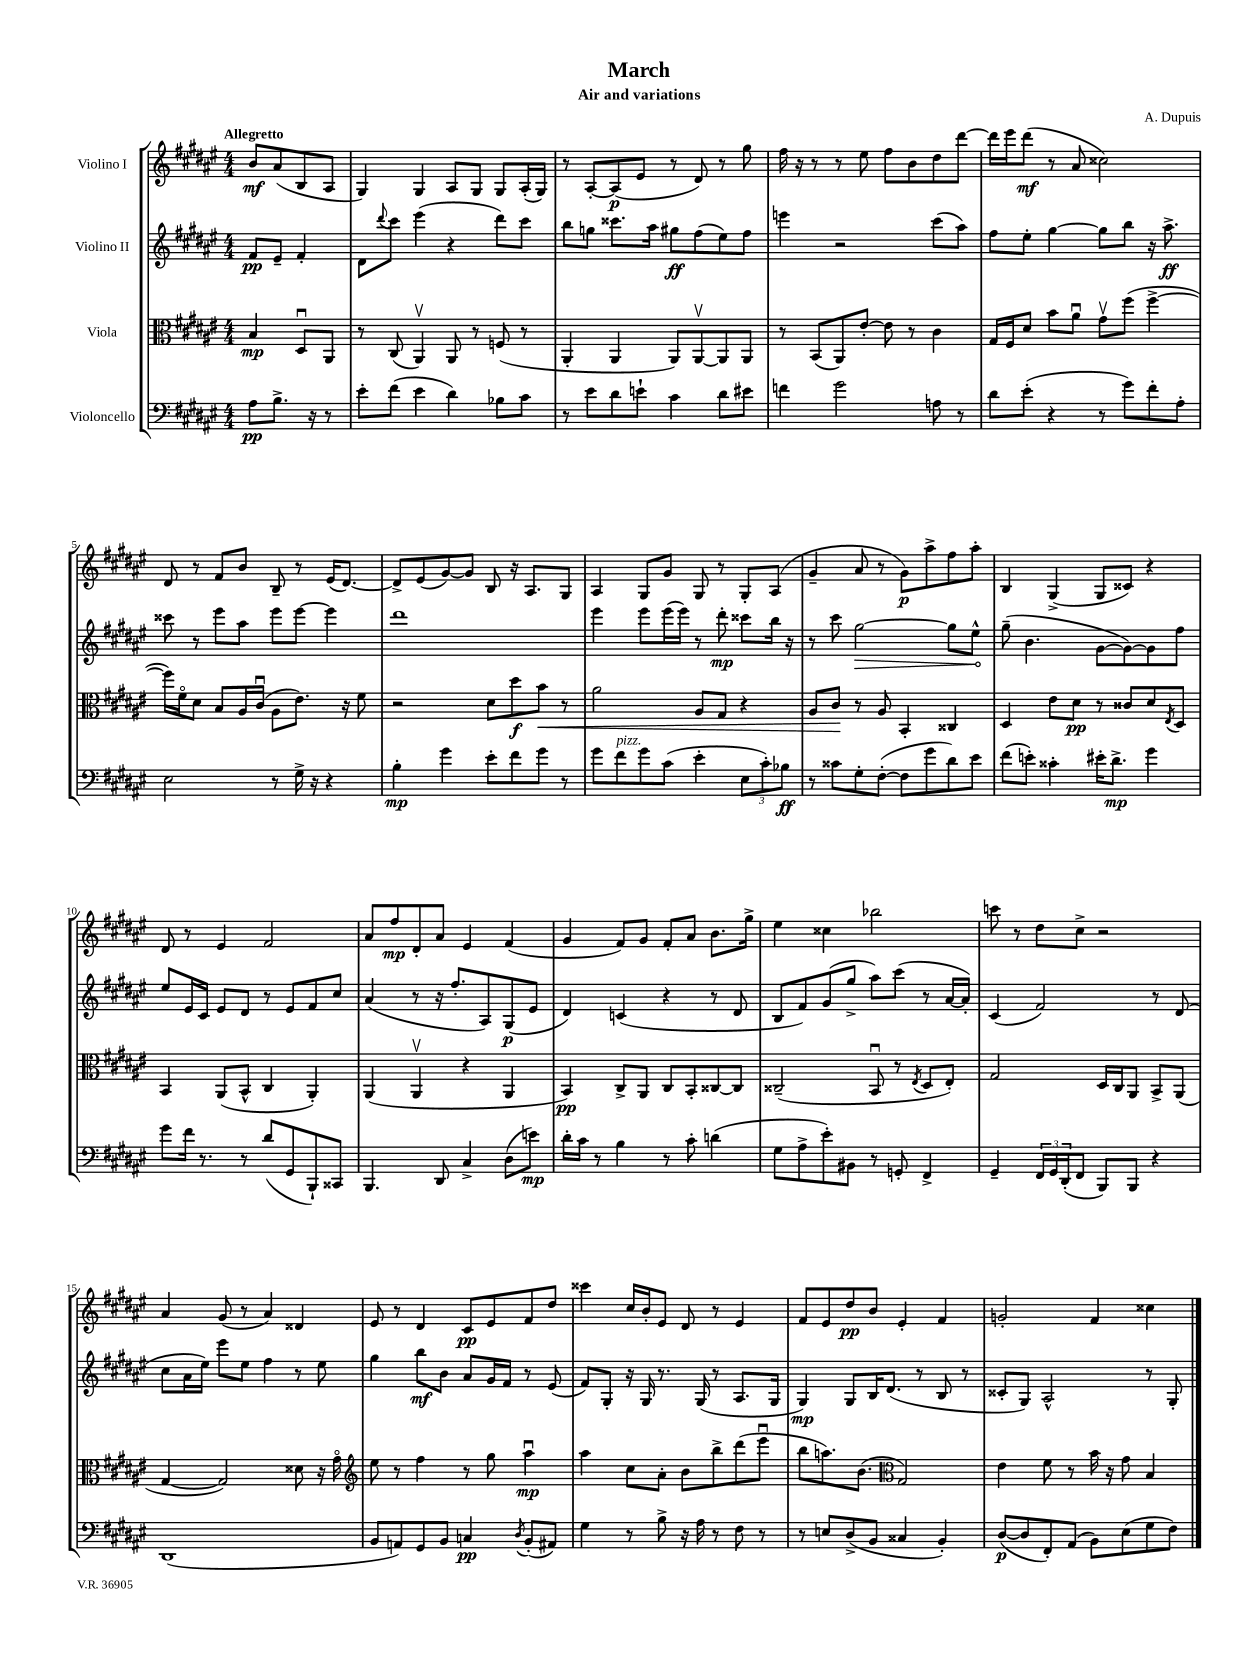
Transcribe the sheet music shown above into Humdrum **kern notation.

**kern	**kern	**kern	**kern
*staff4	*staff3	*staff2	*staff1
*clefF4	*clefC3	*clefG2	*clefG2
*k[f#c#g#d#a#e#]	*k[f#c#g#d#a#e#]	*k[f#c#g#d#a#e#]	*k[f#c#g#d#a#e#]
*M4/4	*M4/4	*M4/4	*M4/4
8A#	4B	8f#	8b
8.B^	.	8e#~	(8a#
.	8D#u	4f#'	8B
16r	.	.	.
8r	8AA#	.	8A#
=	=	=	=
8e#'	8r	8d#	4G#)
.	.	8qqddd#	.
(8f#	(8C#	8ccc#	.
4e#	4AA#v)	(4eee#	4G#
4d#)	8AA#	4r	8A#
.	8r	.	8G#
8B-	(8F	8ddd#)	8G#
8c#	8r	8ccc#	(16A#'
.	.	.	16G#)
=	=	=	=
8r	4AA#'	8bb	8r
8e#	.	8gg	[8A#'
8d#	4AA#	8.ccc##	(8A#]
8e`	.	.	8e#
.	.	16aa#	.
4c#	8AA#)	8gg#	8r
.	[8AA#v	(8ff#	8d#)
8d#	8AA#]	8ee#)	8r
8e#	8AA#	8ff#	8gg#
=	=	=	=
4f	8r	4eee	16ff#
.	.	.	16r
.	(8BB	.	8r
2g#	8AA#)	2r	8r
.	[8e#'	.	8ee#
.	8e#]	.	8ff#
.	8r	.	8b
8A	4c#	(8ccc#	8dd#
8r	.	8aa#)	[8ddd#
=	=	=	=
8d#	16G#	8ff#	16ddd#]
.	16F#	.	16eee#
(8e#'	8d#	8ee#'	(8ddd#
4r	8b	[4gg#	8r
.	8a#u	.	8a#
8r	8g#v	8gg#]	2cc##)
8g#)	(8ff#	8bb	.
8f#'	[4ff#^	16r	.
.	.	8.aa#^	.
8A#'	.	.	.
=	=	=	=
2E#	16ff#])	8ccc##	8d#
.	16f#o	.	.
.	8d#	8r	8r
.	8B	8eee#	8f#
.	16A#	8aa#	8b
.	(16c#u	.	.
8r	8A#	8eee#	8B~
16G#^	8.e#)	[8eee#	8r
16r	.	.	.
4r	.	4eee#]	(16e#
.	16r	.	[8.d#)
.	8f#	.	.
=	=	=	=
4B'	2r	1ddd#	8d#^]
.	.	.	(8e#
4g#	.	.	[8g#)
.	.	.	8g#]
8e#'	8d#	.	8B
8f#	8dd#	.	16r
.	.	.	8.A#
8g#	8b	.	.
8r	8r	.	8G#
=	=	=	=
8g#	2a#	4eee#	4A#
8f#	.	.	.
8g#	.	8eee#	8G#
(8c#	.	(16eee#	8g#
.	.	16eee#)	.
4e#'	8A#	8r	8G#
.	8G#	8ddd#'	8r
12E#	4r	8ccc##	8G#'
12c#')	.	.	.
.	.	16bb	(8A#
12B-	.	.	.
.	.	16r	.
=	=	=	=
8r	8A#	8r	4g#~
8c##	8c#	8ccc#	.
8G#'	8r	[2gg#	8a#
([8F#'	8A#	.	8r
8F#]	4BB'	.	8g#)
8g#	.	.	8aa#^
8d#)	4C##	8gg#]	8ff#
8e#	.	8ee#^^	8aa#'
=	=	=	=
(8f#	4D#	(8gg#~	4B
8e')	.	4.b	.
4c##'	8e#	.	(4G#^
.	8d#	.	.
16e#'	8r	[8g#	8G#
8.d#^	.	.	.
.	8c##	8g#_)	8c##)
4g#	8d#	8g#]	4r
.	8qE#	.	.
.	8D#	8ff#	.
=	=	=	=
8g#	4BB	8ee#	8d#
16f#	.	16e#	8r
8.r	.	16c#	.
.	(8AA#	8e#	4e#
8r	8BB^^	8d#	.
(8d#	4C#	8r	2f#
8GG#	.	8e#	.
8BBB`)	4AA#')	8f#	.
8CC##	.	8cc#	.
=	=	=	=
4.BBB	(4AA#	(4a#	8a#
.	.	.	8ff#
.	4AA#v	8r	8d#'
8DD#	.	16r	8a#
.	.	8.ff#'	.
4C#^	4r	.	4e#
.	.	8A#)	.
(8D#	4AA#	(8G#	(4f#
8e)	.	8e#	.
=	=	=	=
16d#'	4BB)	4d#)	4g#
16c#	.	.	.
8r	.	.	.
4B	8C#^	(4c	8f#)
.	8AA#	.	8g#
8r	8C#	4r	8f#'
8c#'	8BB'	.	8a#
(4d	[8C##	8r	8.b
.	8C##]	8d#	.
.	.	.	16gg#^
=	=	=	=
8G#	(2C##~	8B	4ee#
8A#^	.	8f#)	.
8e#')	.	(8g#	4cc##
8BB#	.	8gg#^	.
8r	8BBu	8aa#)	2bb-
8GG'	8r	(8ccc#	.
.	8qE#	.	.
4FF#^	8D#	8r	.
.	8E#')	[16a#	.
.	.	16a#'])	.
=	=	=	=
4GG#~	2G#	(4c#	8ccc
.	.	.	8r
24FF#	.	2f#)	8dd#
24GG#	.	.	.
(24DD#'	.	.	.
8FF#	.	.	8cc#^
8BBB)	16D#	.	2r
.	16C#	.	.
8BBB	8AA#	.	.
4r	8BB^	8r	.
.	(8AA#	(8d#	.
=	=	=	=
(1DD#	[4G#	8cc#	4a#
.	.	16a#	.
.	.	16ee#)	.
.	2G#])	8eee#	(8g#
.	.	8ee#	8r
.	.	4ff#	4a#)
.	8d##	8r	4d##
.	16r	8ee#	.
.	16g#o	.	.
=	=	=	=
*	*clefG2	*	*
8BB	8ee#	4gg#	8e#
8AA)	8r	.	8r
8GG#	4ff#	8bb	4d#
8BB	.	8b	.
4C	8r	8a#	8c#
.	8gg#	16g#	8e#
.	.	16f#	.
8qD#	.	.	.
(8BB'	4aa#u	8r	8f#
8AA#)	.	(8e#	8dd#
=	=	=	=
4G#	4aa#	8f#)	4ccc##
.	.	8G#'	.
8r	8cc#	16r	16cc#
.	.	16G#	16b'
8B^	8a#'	8.r	8e#
16r	8b	.	8d#
16A#	.	(16G#	.
8r	8bb^	8r	8r
8F#	(8ddd#	8.A#	4e#
8r	8eee#u	.	.
.	.	16G#	.
=	=	=	=
8r	8bb	4G#)	8f#
8E	8.aa)	.	8e#
(8D#^	.	8G#	8dd#
.	(8.b	.	.
8BB	.	16B	8b
.	.	(8.d#	.
*	*clefC3	*	*
4C##	2G#)	.	4e#'
.	.	8r	.
4BB')	.	8B	4f#
.	.	8r	.
=	=	=	=
([8D#	4e#	8c##'	2g'
8D#]	.	8G#)	.
8FF#')	8f#	2A#^^	.
(8AA#	8r	.	.
8BB)	16b	.	4f#
.	16r	.	.
(8E#	8g#	.	.
8G#	4B	8r	4cc##
8F#)	.	8G#'	.
==	==	==	==
*-	*-	*-	*-
